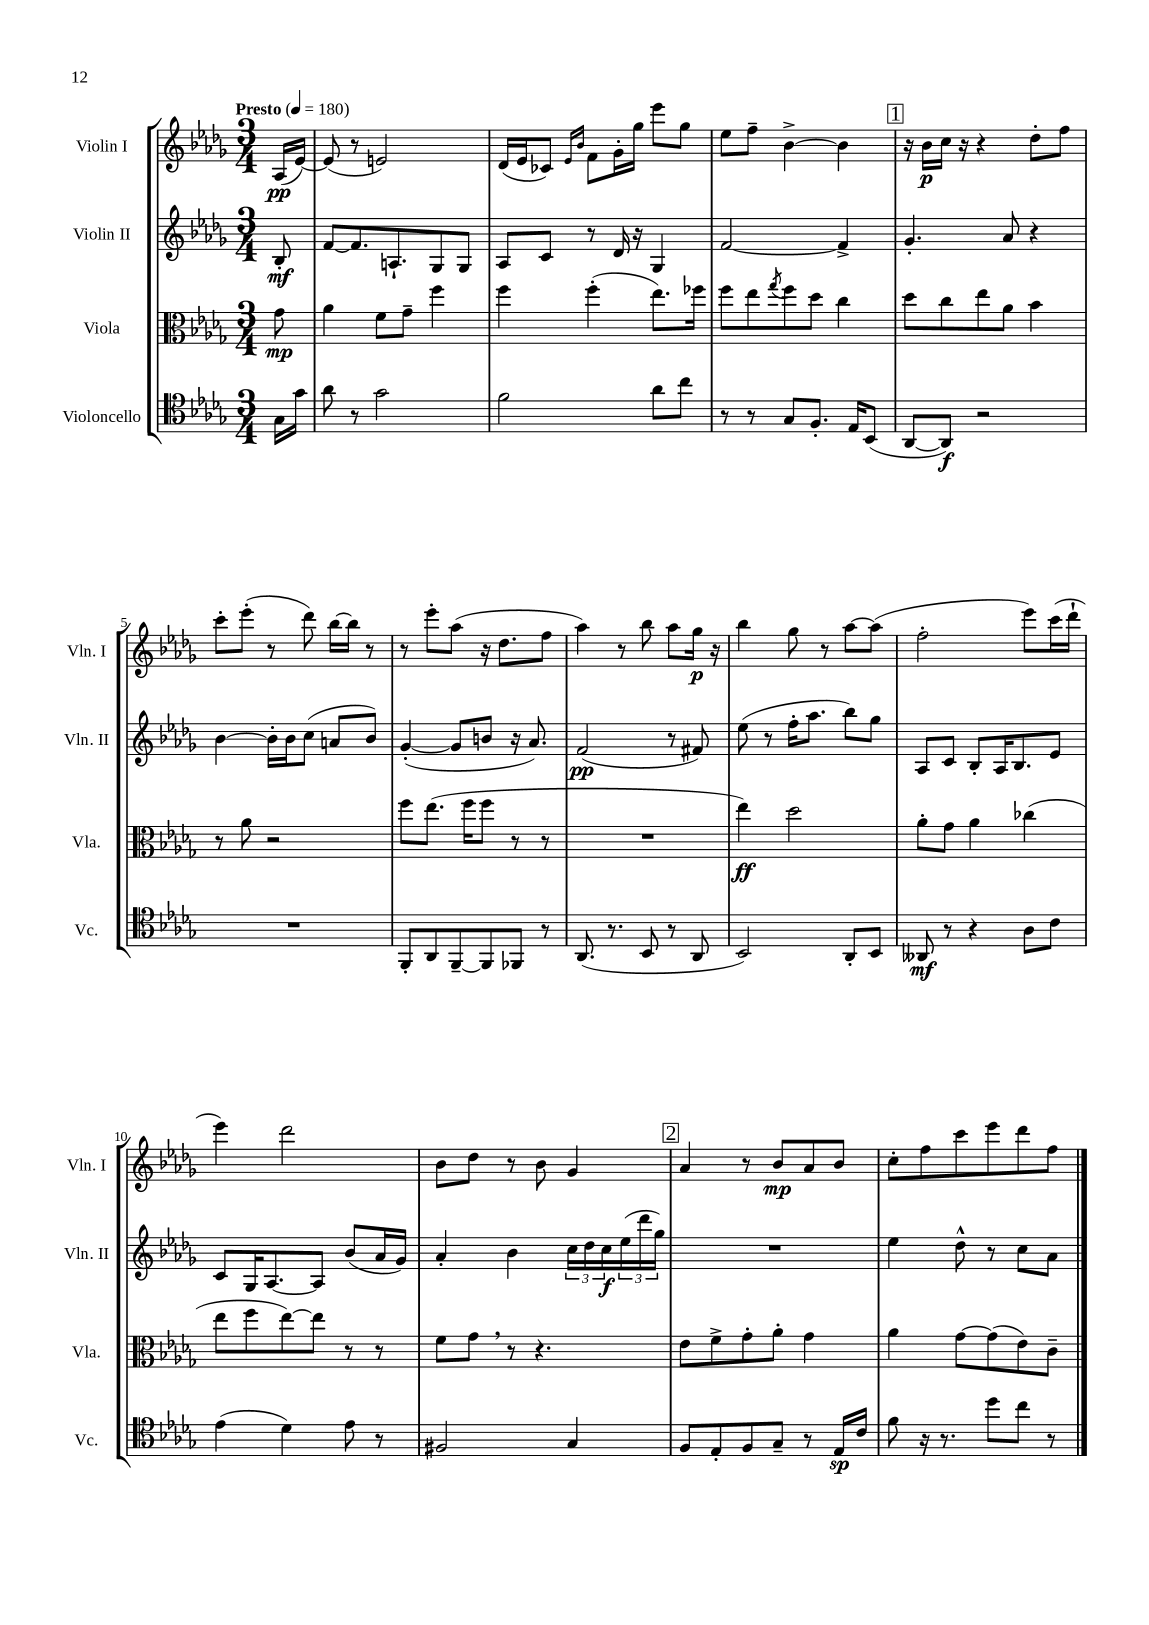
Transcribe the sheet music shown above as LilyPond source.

<<
\new StaffGroup <<
\new Staff = "s0" \with { instrumentName = "Violin I" shortInstrumentName = "Vln. I" } {
    \clef treble \key des \major \numericTimeSignature \time 3/4 \partial 8 \tempo "Presto" 4 = 180
    aes16\pp( ees'16~) |
    ees'8( r8 e'2) |
    des'16( ees'16 ces'8) \grace { ees'16 bes'16 } f'8 ges'16-. ges''16 ees'''8 ges''8 |
    ees''8 f''8-- bes'4~-> bes'4 |
    \mark \markup { \box "1" } r16 bes'16\p c''16 r16 r4 des''8-. f''8 |
    c'''8-. ees'''8-.( r8 des'''8) bes''16~ bes''16 r8 |
    r8 ees'''8-. aes''8( r16 des''8. f''8 |
    aes''4) r8 bes''8 aes''8 ges''16\p r16 |
    bes''4 ges''8 r8 aes''8~ aes''8( |
    f''2-. ees'''8) c'''16( des'''16-! |
    ees'''4) des'''2 |
    bes'8 des''8 r8 bes'8 ges'4 |
    \mark \markup { \box "2" } aes'4 r8 bes'8\mp aes'8 bes'8 |
    c''8-. f''8 c'''8 ees'''8 des'''8 f''8 \bar "|." |
}
\new Staff = "s1" \with { instrumentName = "Violin II" shortInstrumentName = "Vln. II" } {
    \clef treble \key des \major \numericTimeSignature \time 3/4 \partial 8
    bes8-.\mf |
    f'8~ f'8. a8.-! ges8 ges8 |
    aes8 c'8 r8 des'16 r16 ges4 |
    f'2~ f'4-> |
    \mark \markup { \box "1" } ges'4.-. aes'8 r4 |
    bes'4~ bes'16-. bes'16 c''8( a'8 bes'8) |
    ges'4~-.( ges'8 b'8 r16 aes'8.) |
    f'2\pp( r8 fis'8) |
    ees''8( r8 f''16-. aes''8. bes''8) ges''8 |
    aes8 c'8 bes8-. aes16 bes8. ees'8 |
    c'8 ges16 aes8.~ aes8 bes'8( aes'16 ges'16) |
    aes'4-. bes'4 \tuplet 3/2 { c''16 des''16 c''16\f } \tuplet 3/2 { ees''16( des'''16 ges''16) } |
    \mark \markup { \box "2" } R2. |
    ees''4 des''8-^ r8 c''8 aes'8 \bar "|." |
}
\new Staff = "s2" \with { instrumentName = "Viola" shortInstrumentName = "Vla." } {
    \clef alto \key des \major \numericTimeSignature \time 3/4 \partial 8
    ges'8\mp |
    aes'4 f'8 ges'8-- f''4 |
    f''4 f''4-.( ees''8.) fes''16 |
    f''8 ees''8 \acciaccatura { ges''8 } f''8 des''8 c''4 |
    \mark \markup { \box "1" } des''8 c''8 ees''8 aes'8 bes'4 |
    r8 aes'8 r2 |
    f''8 ees''8.( f''16 f''8 r8 r8 |
    R2. |
    ees''4\ff) des''2 |
    aes'8-. ges'8 aes'4 ces''4( |
    ees''8 f''8 ees''8~) ees''8 r8 r8 |
    f'8 ges'8 \breathe r8 r4. |
    \mark \markup { \box "2" } ees'8 f'8-> ges'8-. aes'8-. ges'4 |
    aes'4 ges'8~ ges'8( ees'8) c'8-- \bar "|." |
}
\new Staff = "s3" \with { instrumentName = "Violoncello" shortInstrumentName = "Vc." } {
    \clef tenor \key des \major \numericTimeSignature \time 3/4 \partial 8
    ges16 ges'16 |
    aes'8 r8 ges'2 |
    f'2 aes'8 c''8 |
    r8 r8 ges8 f8.-. ees16 bes,8( |
    \mark \markup { \box "1" } aes,8~ aes,8\f) r2 |
    R2. |
    f,8-. aes,8 f,8~-- f,8 fes,8 r8 |
    aes,8.( r8. bes,8 r8 aes,8 |
    bes,2) aes,8-. bes,8 |
    aeses,8\mf r8 r4 aes8 c'8 |
    ees'4( des'4) ees'8 r8 |
    fis2 ges4 |
    \mark \markup { \box "2" } f8 ees8-. f8 ges8-- r8 ees16\sp c'16 |
    f'8 r16 r8. des''8 c''8 r8 \bar "|." |
}
>>
>>
